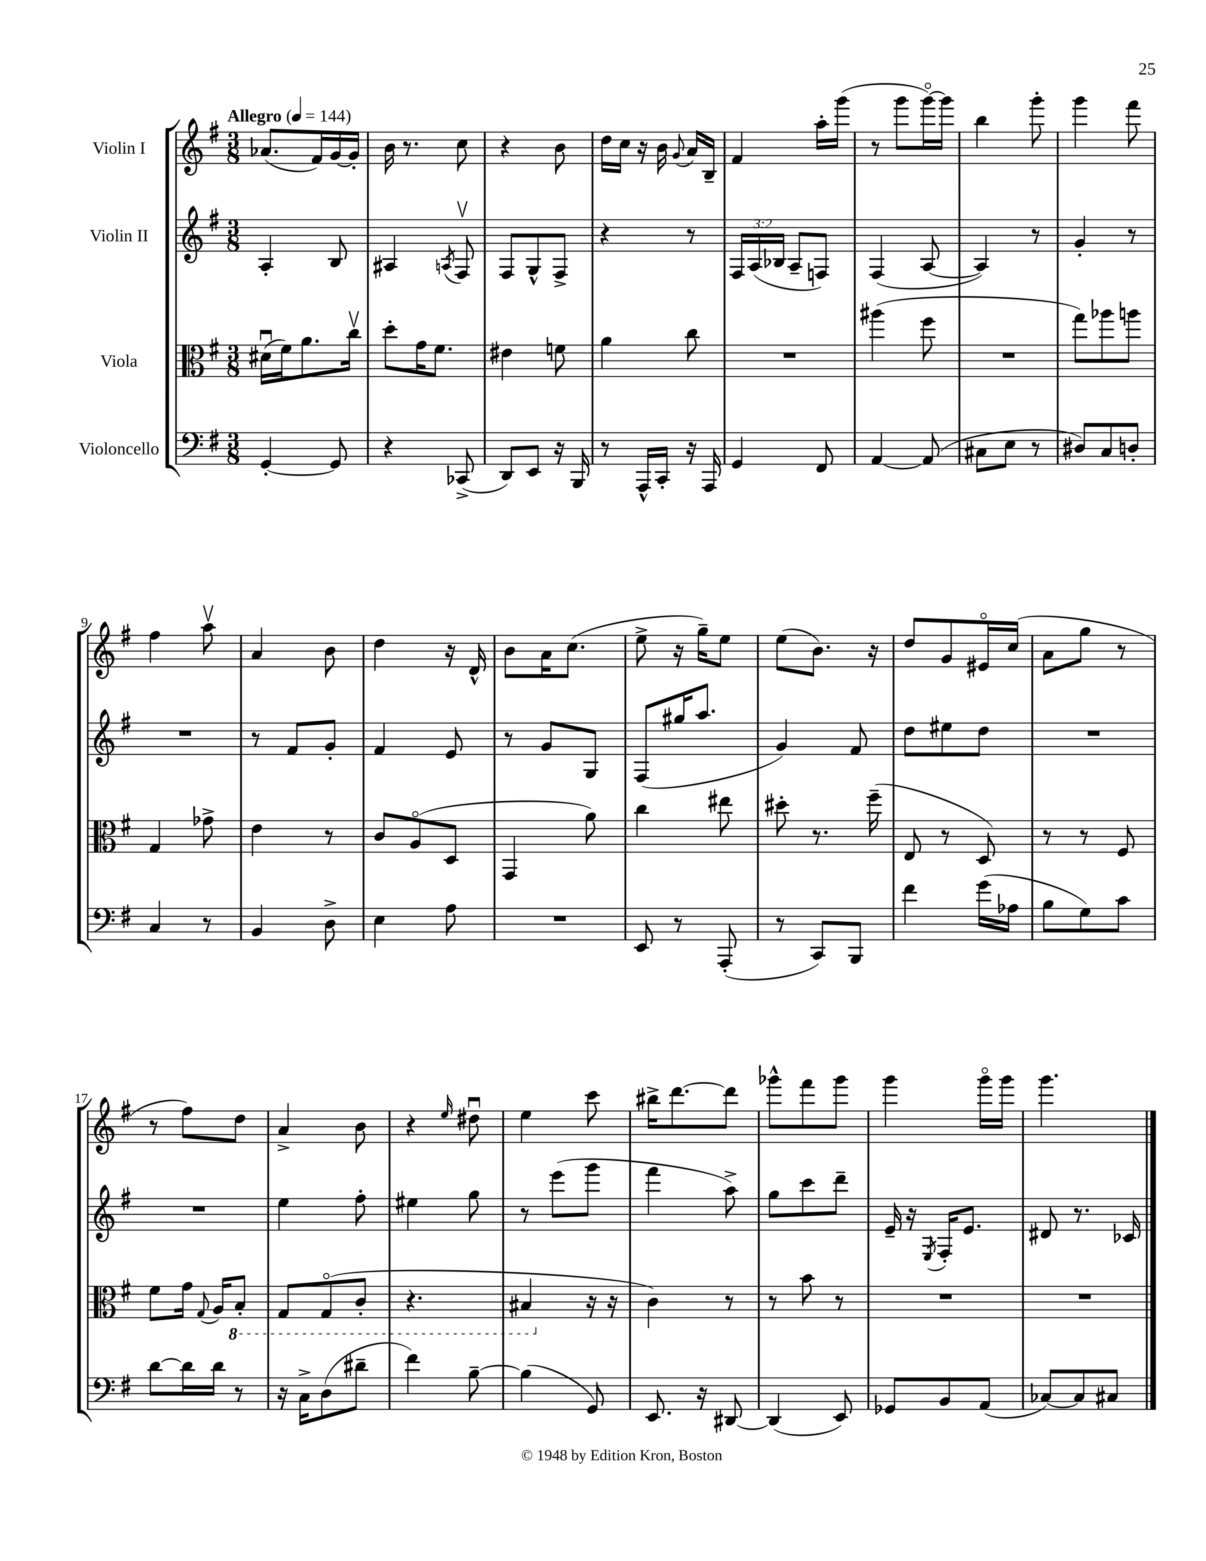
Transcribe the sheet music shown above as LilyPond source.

<<
\new StaffGroup <<
\new Staff = "s0" \with { instrumentName = "Violin I" } {
    \clef treble \key g \major \numericTimeSignature \time 3/8 \tempo "Allegro" 4 = 144
    \autoBeamOff aes'8.[( fis'16) g'16~ g'16]-. |
    b'16 r8. c''8 |
    r4 b'8 |
    d''16[ c''16] r16 b'16 \appoggiatura { g'8 } a'16[ b16]-- |
    fis'4 a''16[-. g'''16]( |
    r8 g'''8[ g'''16~\flageolet) g'''16] |
    b''4 g'''8-. |
    g'''4 fis'''8 |
    fis''4 a''8\upbow |
    a'4 b'8 |
    d''4 r16 d'16-^ |
    b'8[ a'16 c''8.]( |
    e''8-> r16 g''16[--) e''8] |
    e''8[( b'8.]) r16 |
    d''8[ g'8 eis'16\flageolet c''16]( |
    a'8[ g''8] r8 |
    r8 fis''8[) d''8] |
    a'4-> b'8 |
    r4 \grace { e''16 } dis''8\downbow |
    e''4 c'''8 |
    bis''16[-> d'''8.~ d'''8] |
    ges'''8[-^ fis'''8 ges'''8] |
    g'''4 g'''16[\flageolet g'''16] |
    g'''4. \bar "|." |
}
\new Staff = "s1" \with { instrumentName = "Violin II" } {
    \clef treble \key g \major \numericTimeSignature \time 3/8 \override Staff.TupletNumber.text = #tuplet-number::calc-fraction-text
    \autoBeamOff a4-. b8 |
    ais4 \acciaccatura { a8 } fis8\upbow |
    fis8[ g8-^ fis8]-> |
    r4 r8 |
    \tuplet 3/2 { fis16[ a16( bes16] } a8[-- f8]) |
    fis4( a8~ |
    a4) r8 |
    g'4-. r8 |
    R4. |
    r8 fis'8[ g'8]-. |
    fis'4 e'8 |
    r8 g'8[ g8] |
    fis8[( gis''16 a''8.] |
    g'4) fis'8 |
    d''8[ eis''8 d''8] |
    R4. |
    R4. |
    e''4 fis''8-. |
    eis''4 g''8 |
    r8 e'''8[( g'''8] |
    fis'''4 a''8->) |
    g''8[ c'''8 d'''8]-- |
    e'16-- r16 \acciaccatura { e8 } fis16[-. e'8.] |
    dis'8 r8. ces'16 \bar "|." |
}
\new Staff = "s2" \with { instrumentName = "Viola" } {
    \clef alto \key g \major \numericTimeSignature \time 3/8
    \autoBeamOff dis'16[\downbow( fis'16) a'8. c''16]\upbow |
    d''8[-. g'16 fis'8.] |
    eis'4 f'8 |
    a'4 c''8 |
    R4. |
    ais''4( fis''8 |
    R4. |
    g''8[) aes''8 a''8] |
    g4 ges'8-> |
    e'4 r8 |
    c'8[ a8\flageolet( d8] |
    g,4 a'8) |
    c''4 eis''8 |
    dis''8-. r8. fis''16--( |
    e8 r8 d8) |
    r8 r8 fis8 |
    fis'8[ g'16] \appoggiatura { g8 } a16[ \ottava #-1 b,8]-. |
    g,8[ g,8\flageolet( c8]-. |
    r4. |
    bis,4 \ottava #0 r16 r16 |
    c'4) r8 |
    r8 b'8 r8 |
    R4. |
    R4. \bar "|." |
}
\new Staff = "s3" \with { instrumentName = "Violoncello" } {
    \clef bass \key g \major \numericTimeSignature \time 3/8
    \autoBeamOff g,4~-. g,8 |
    r4 ces,8->( |
    d,8[) e,8] r16 b,,16 |
    r8 a,,16[-^ c,16]-. r16 a,,16 |
    g,4 fis,8 |
    a,4~ a,8( |
    cis8[ e8] r8 |
    dis8[) c8 d8]-. |
    c4 r8 |
    b,4 d8-> |
    e4 a8 |
    R4. |
    e,8 r8 a,,8-.( |
    r8 c,8[) b,,8] |
    fis'4 g'16[( aes16] |
    b8[ g8) c'8] |
    d'8[~ d'16 d'16] r8 |
    r16 c16[-> d8( dis'8]-- |
    fis'4) b8~-- |
    b4( g,8) |
    e,8. r16 dis,8~ |
    dis,4( e,8) |
    ges,8[ b,8 a,8]( |
    ces8[~) ces8 cis8] \bar "|." |
}
>>
>>
